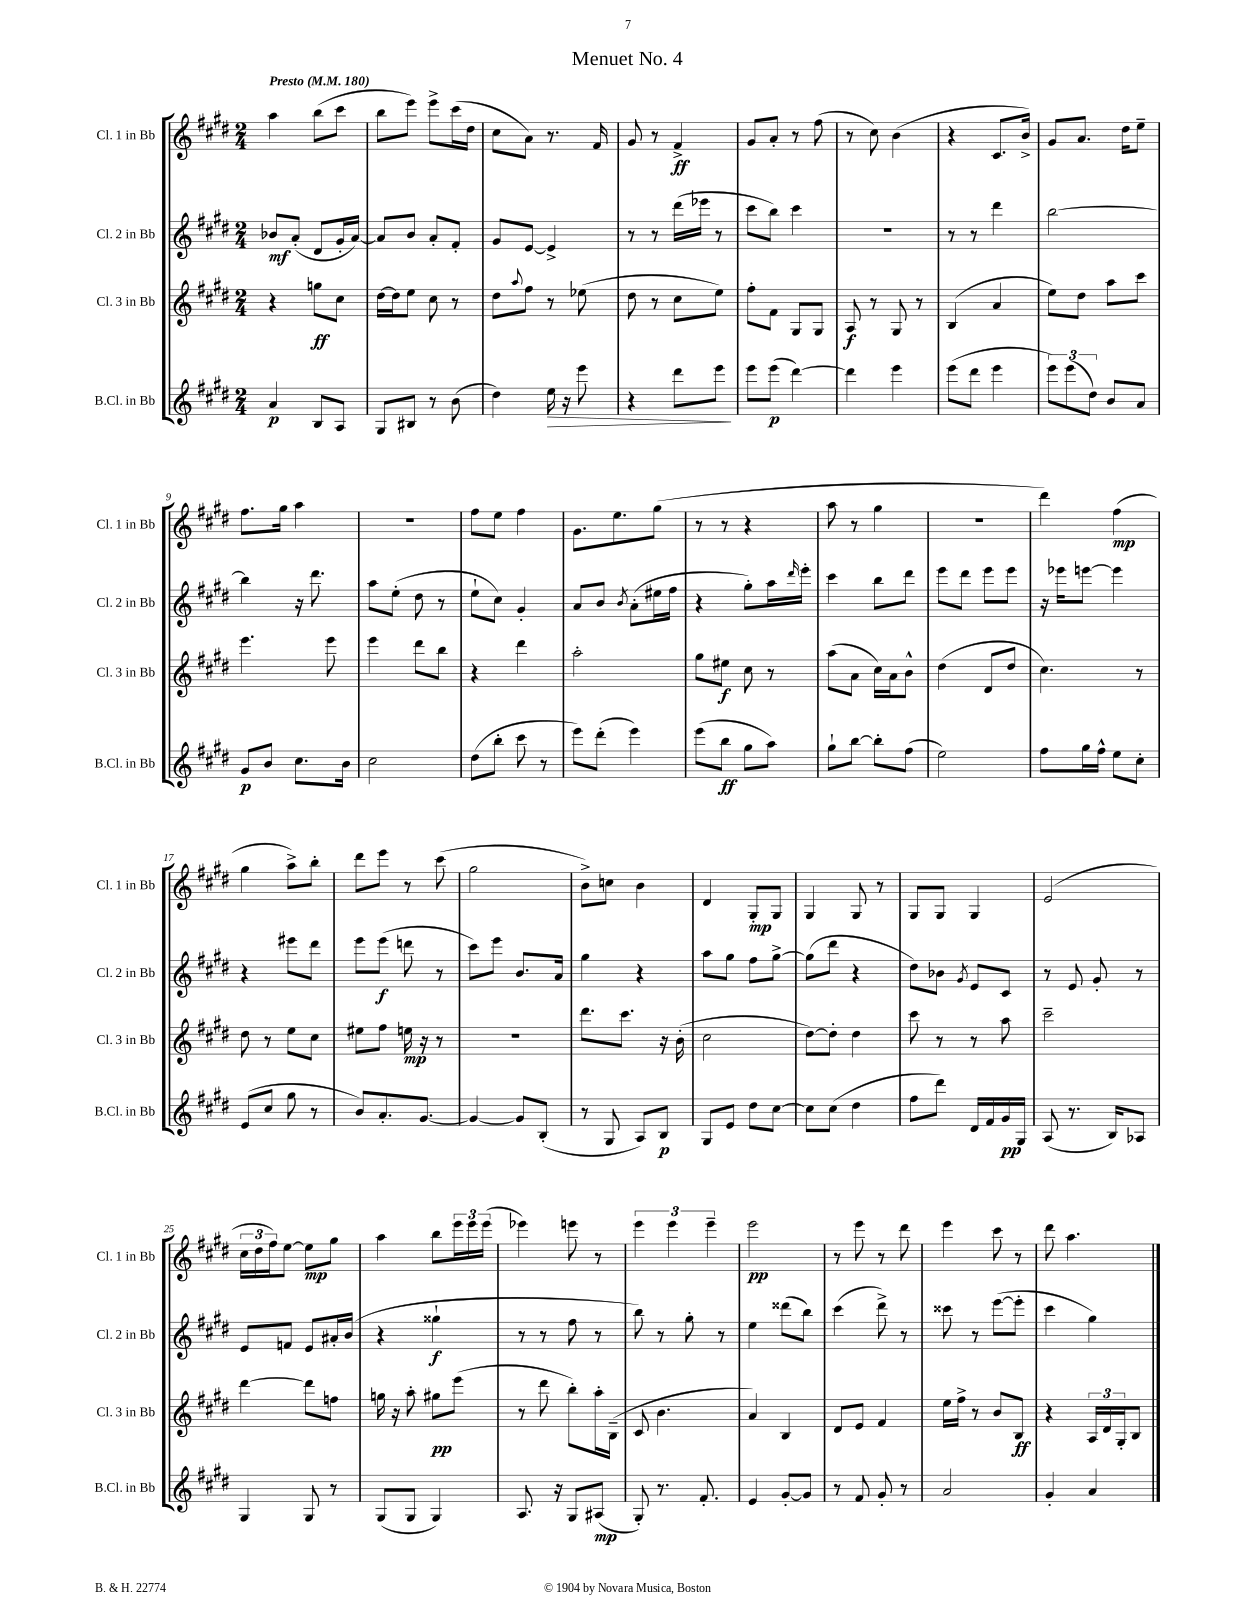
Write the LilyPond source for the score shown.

\header { title = "Menuet No. 4" }
<<
\new StaffGroup <<
\new Staff = "s0" \with { instrumentName = "Cl. 1 in Bb" shortInstrumentName = "Cl. 1 in Bb" } {
    \clef treble \key e \major \numericTimeSignature \time 2/4 \tempo "Presto" 4 = 180
    a''4 b''8( cis'''8 |
    b''8 e'''8) e'''8-> cis'''16( dis''16 |
    cis''8 a'8) r8. fis'16 |
    gis'8 r8 fis'4->\ff |
    gis'8 a'8-. r8 fis''8( |
    r8 cis''8) b'4( |
    r4 cis'8. b'16->) |
    gis'8 a'8. dis''16 e''8-- |
    fis''8. gis''16 a''4 |
    R2 |
    fis''8 e''8 fis''4 |
    gis'8. e''8. gis''8( |
    r8 r8 r4 |
    a''8 r8 gis''4 |
    r2 |
    dis'''4) fis''4\mp( |
    gis''4 a''8->) b''8-. |
    dis'''8 e'''8 r8 cis'''8( |
    gis''2 |
    b'8->) c''8 b'4 |
    dis'4 gis8-.\mp gis8 |
    gis4 gis8 r8 |
    gis8 gis8 gis4 |
    e'2( |
    \tuplet 3/2 { cis''16 dis''16 fis''16) } e''8~ e''8\mp gis''8 |
    a''4 b''8 \tuplet 3/2 { e'''16 e'''16 e'''16( } |
    ees'''4) e'''8 r8 |
    \tuplet 3/2 { e'''4 e'''4 e'''4-- } |
    e'''2\pp |
    r8 e'''8 r8 dis'''8 |
    e'''4 cis'''8 r8 |
    dis'''8 a''4. \bar "|." |
}
\new Staff = "s1" \with { instrumentName = "Cl. 2 in Bb" shortInstrumentName = "Cl. 2 in Bb" } {
    \clef treble \key e \major \numericTimeSignature \time 2/4
    bes'8\mf a'8-.( dis'8 gis'16-. a'16~) |
    a'8 b'8 a'8-. fis'8-. |
    gis'8 e'8~ e'4-> |
    r8 r8 dis'''16( ees'''16 r8 |
    cis'''8 b''8) cis'''4 |
    r2 |
    r8 r8 dis'''4 |
    b''2~ |
    b''4 r16 dis'''8. |
    a''8 e''8-.( dis''8 r8 |
    e''8-! cis''8) gis'4-. |
    a'8 b'8 \acciaccatura { b'8 } a'8-.( eis''16 fis''16 |
    r4 gis''8-.) a''16 \grace { dis'''16 } e'''16-. |
    cis'''4 b''8 dis'''8 |
    e'''8 dis'''8 e'''8 e'''8 |
    r16 ees'''16 e'''8~ e'''4 |
    r4 eis'''8 dis'''8 |
    e'''8 e'''8\f( d'''8 r8 |
    cis'''8) e'''8 b'8. a'16 |
    gis''4 r4 |
    a''8 gis''8 fis''8 gis''8~-> |
    gis''8( dis'''8 r4 |
    dis''8) bes'8 \acciaccatura { gis'8 } e'8 cis'8 |
    r8 e'8 gis'8-. r8 |
    e'8 f'8 e'8 ais'16-. b'16( |
    r4 gisis''4-!\f |
    r8 r8 fis''8 r8 |
    b''8) r8 gis''8-. r8 |
    e''4 disis'''8( b''8) |
    cis'''4( dis'''8->) r8 |
    cisis'''8 r8 e'''8~( e'''8-. |
    cis'''4 gis''4) \bar "|." |
}
\new Staff = "s2" \with { instrumentName = "Cl. 3 in Bb" shortInstrumentName = "Cl. 3 in Bb" } {
    \clef treble \key e \major \numericTimeSignature \time 2/4
    r4 g''8\ff cis''8 |
    dis''16~ dis''16 e''8 cis''8 r8 |
    dis''8 \appoggiatura { a''8 } fis''8 r8 ees''8( |
    dis''8 r8 cis''8 e''8) |
    fis''8-. fis'8 gis8 gis8 |
    a8\f r8 gis8 r8 |
    b4( a'4 |
    e''8) dis''8 a''8 cis'''8 |
    e'''4. e'''8 |
    e'''4 dis'''8 b''8 |
    r4 dis'''4 |
    a''2-. |
    gis''8 eis''8\f cis''8 r8 |
    a''8( a'8 cis''16) a'16 b'8-^ |
    dis''4( dis'8 dis''8 |
    cis''4.) r8 |
    dis''8 r8 e''8 cis''8 |
    eis''8 fis''8 e''16\mp r16 r8 |
    r2 |
    dis'''8. cis'''8. r16 b'16-.( |
    cis''2 |
    dis''8~) dis''8-. dis''4 |
    cis'''8 r8 r8 a''8 |
    cis'''2-- |
    dis'''4~ dis'''8 f''8 |
    g''16 r16 a''8-. gis''8\pp e'''8( |
    r8 dis'''8 b''8-.) a''16-. b16--( |
    cis'8 b'4. |
    a'4) b4 |
    dis'8 e'8 fis'4 |
    e''16 fis''16-> r8 b'8 b8\ff |
    r4 \tuplet 3/2 { a16 dis'16 gis16-. } b8 \bar "|." |
}
\new Staff = "s3" \with { instrumentName = "B.Cl. in Bb" shortInstrumentName = "B.Cl. in Bb" } {
    \clef treble \key e \major \numericTimeSignature \time 2/4
    a'4\p b8 a8 |
    gis8 bis8 r8 b'8( |
    dis''4) e''16\> r16 e'''8 |
    r4 dis'''8 e'''8\! |
    e'''8 e'''8\p( dis'''4~) |
    dis'''4 e'''4 |
    e'''8( dis'''8 e'''4 |
    \tuplet 3/2 { e'''8) e'''8( dis''8) } b'8 a'8 |
    gis'8\p b'8 cis''8. b'16 |
    cis''2 |
    dis''8( b''8-. cis'''8 r8 |
    e'''8) dis'''8-.( e'''4) |
    e'''8( b''8\ff gis''8 a''8) |
    gis''8-! b''8~ b''8-. fis''8( |
    e''2) |
    fis''8 gis''16 fis''16-^ e''8 cis''8-. |
    e'8( cis''8 gis''8 r8 |
    b'8) a'8.-. gis'8.~ |
    gis'4~ gis'8 b8-.( |
    r8 gis8 a8) b8\p |
    gis8 e'8 dis''8 cis''8~ |
    cis''8 cis''8( dis''4 |
    fis''8 dis'''8) dis'16 fis'16 gis'16\pp gis16 |
    a8( r8. b16) aes8 |
    gis4 gis8 r8 |
    gis8( gis8 gis4) |
    a8. r16 gis8 ais8\mp( |
    gis8-.) r8. fis'8.-. |
    e'4 gis'8~-. gis'8 |
    r8 fis'8 gis'8-. r8 |
    a'2 |
    gis'4-. a'4 \bar "|." |
}
>>
>>
